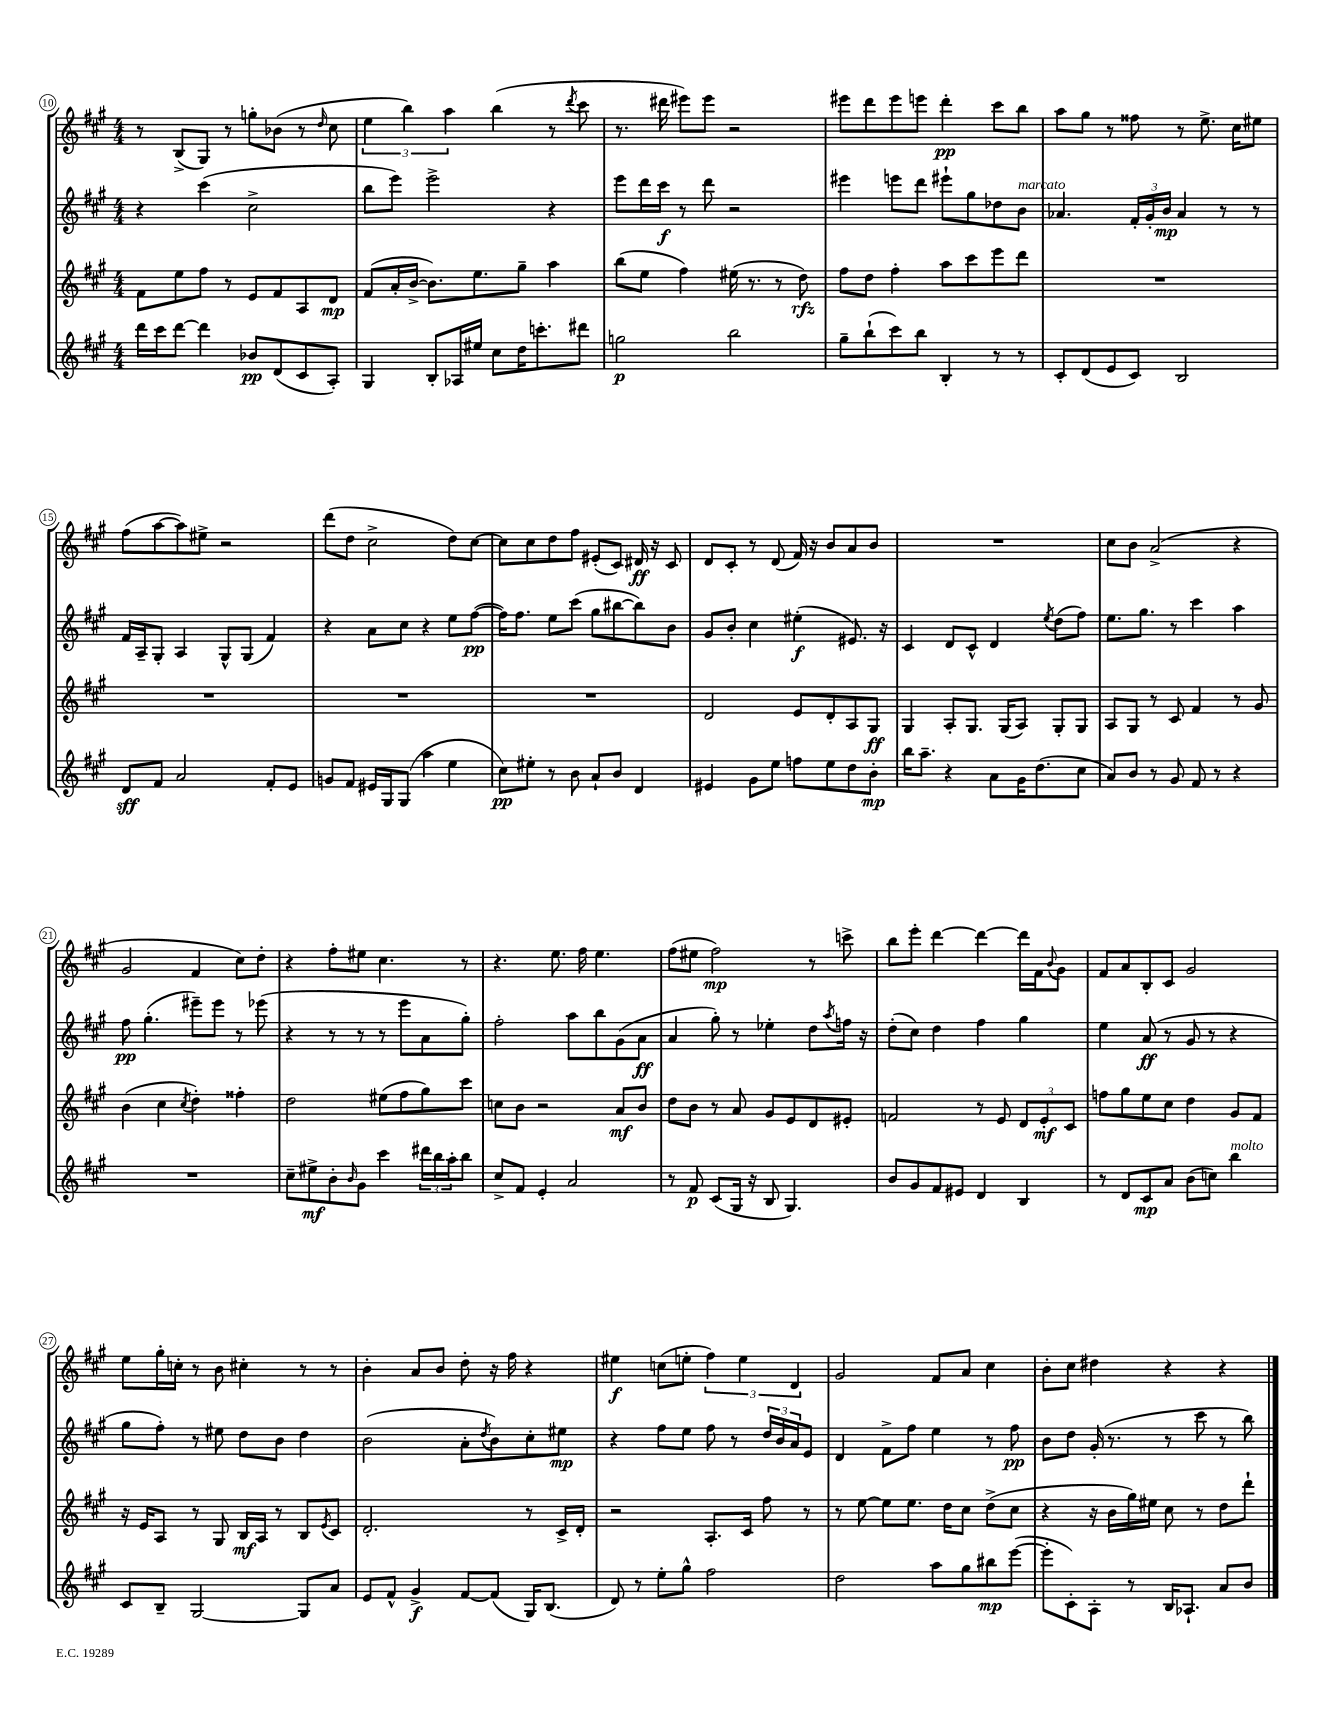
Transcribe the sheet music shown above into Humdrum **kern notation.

**kern	**dynam	**kern	**dynam	**kern	**dynam	**kern	**dynam
*part4	*part4	*part3	*part3	*part2	*part2	*part1	*part1
*staff4	*staff4	*staff3	*staff3	*staff2	*staff2	*staff1	*staff1
*clefG2	*	*clefG2	*	*clefG2	*	*clefG2	*
*k[f#c#g#]	*	*k[f#c#g#]	*	*k[f#c#g#]	*	*k[f#c#g#]	*
*M4/4	*	*M4/4	*	*M4/4	*	*M4/4	*
=10	=10	=10	=10	=10	=10	=10	=10
16ddd\LL	.	8f#\L	.	4r	.	8r	.
16ccc#\J	.	.	.	.	.	.	.
[8ddd\J	.	8ee\	.	.	.	(8B^/L	.
4ddd\]	.	8ff#\J	.	(4ccc#\	.	8G#/J)	.
.	.	8r	.	.	.	8r	.
8b-X/L	pp	8e/L	.	2cc#^\	.	8ggn'\L	.
(8d/	.	8f#/	.	.	.	(8b-X\J	.
8c#/	.	8A/	.	.	.	8r	.
.	.	.	.	.	.	16qqdd/	.
8A'/J)	.	8d/J	mp	.	.	8cc#\	.
=11	=11	=11	=11	=11	=11	=11	=11
4G#/	.	(8f#/L	.	8bb\L	.	6ee\	.
.	.	16a'/L	.	8eee\J)	.	.	.
.	.	.	.	.	.	6bb\)	.
.	.	[16b^/JJ	.	.	.	.	.
8B'/L	.	8.b\L])	.	2eee^\	.	.	.
.	.	.	.	.	.	6aa\	.
16A-X/L	.	.	.	.	.	.	.
16ee#X/JJ	.	8.ee\	.	.	.	.	.
8cc#\L	.	.	.	.	.	(4bb\	.
16dd\K	.	8gg#~\J	.	.	.	.	.
8.cccn'\	.	.	.	.	.	.	.
.	.	4aa\	.	4r	.	8r	.
.	.	.	.	.	.	8qddd/	.
8ddd#X\J	.	.	.	.	.	8ccc#\	.
=12	=12	=12	=12	=12	=12	=12	=12
2ggn\	p	(8bb\L	.	8eee\L	.	8.r	.
.	.	8ee\J	.	16ddd\L	.	.	.
.	.	.	.	16ccc#\JJ	f	16ddd#X\	.
.	.	4ff#\)	.	8r	.	8eee#X\L)	.
.	.	.	.	8ddd\	.	8eee#\J	.
2bb\	.	(16ee#X\	.	2r	.	2r	.
.	.	8.r	.	.	.	.	.
.	.	8r	.	.	.	.	.
.	.	8dd\)	rfz	.	.	.	.
=13	=13	=13	=13	=13	=13	=13	=13
8gg#~\L	.	8ff#\L	.	4eee#X\	.	8eee#X\L	.
(8bb`\	.	8dd\J	.	.	.	8ddd\	.
8ccc#\)	.	4ff#'\	.	8eeen\L	.	8eee#\	.
8bb\J	.	.	.	8ddd\J	.	8eeen\J	.
4B'/	.	8aa\L	.	8eee#X`\L	.	4ddd'\	pp
.	.	8ccc#\	.	8gg#\	.	.	.
8r	.	8eee\	.	8dd-X\	.	8ccc#\L	.
!	!	!	!	!LO:TX:a:i:t=marcato	!	!	!
8r	.	8ddd\J	.	8b\J	.	8bb\J	.
=14	=14	=14	=14	=14	=14	=14	=14
8c#'/L	.	1r	.	4.a-X/	.	8aa\L	.
(8d/	.	.	.	.	.	8gg#\J	.
8e/	.	.	.	.	.	8r	.
8c#/J)	.	.	.	24f#'/LL	.	8ff##X\	.
.	.	.	.	24g#'/	.	.	.
.	.	.	.	24b/JJ	mp	.	.
2B/	.	.	.	4a-/	.	8r	.
.	.	.	.	.	.	8.ee^\	.
.	.	.	.	8r	.	.	.
.	.	.	.	.	.	16cc#\KL	.
.	.	.	.	8r	.	8ee#X\J	.
!!LO:LB:g=z
=15	=15	=15	=15	=15	=15	=15	=15
8d/L	sff	1r	.	16f#/LL	.	(8ff#\L	.
.	.	.	.	16A~/J	.	.	.
8f#/J	.	.	.	8G#'/J	.	[8aa\	.
2a/	.	.	.	4A/	.	8aa\])	.
.	.	.	.	.	.	8ee#X^\J	.
.	.	.	.	8G#^^/L	.	2r	.
.	.	.	.	(8G#/J	.	.	.
8f#'/L	.	.	.	4f#/)	.	.	.
8e/J	.	.	.	.	.	.	.
=16	=16	=16	=16	=16	=16	=16	=16
8gn/L	.	1r	.	4r	.	(8ddd\L	.
8f#/J	.	.	.	.	.	8dd\J	.
16e#X/LL	.	.	.	8a\L	.	2cc#^\	.
16G#/J	.	.	.	.	.	.	.
(8G#/J	.	.	.	8cc#\J	.	.	.
4aa\	.	.	.	4r	.	.	.
4ee\	.	.	.	8ee\L	.	8dd\L)	.
.	.	.	.	([8ff#\J	pp	[8cc#\J	.
=17	=17	=17	=17	=17	=17	=17	=17
8cc#\L)	pp	1r	.	16ff#\KL])	.	8cc#\L]	.
.	.	.	.	8.ff#\J	.	.	.
8ee#X'\J	.	.	.	.	.	8cc#\	.
8r	.	.	.	8ee\L	.	8dd\	.
8b\	.	.	.	(8ccc#\J	.	8ff#\J	.
8a`/L	.	.	.	8gg#\L	.	(8e#X'/L	.
8b/J	.	.	.	[8bb#X\	.	8c#/J)	.
4d/	.	.	.	8bb#\])	.	16d#X/	ff
.	.	.	.	.	.	16r	.
.	.	.	.	8b\J	.	8c#/	.
=18	=18	=18	=18	=18	=18	=18	=18
4e#X/	.	2d/	.	8g#/L	.	8d/L	.
.	.	.	.	8b'/J	.	8c#'/J	.
8g#\L	.	.	.	4cc#\	.	8r	.
8ee\J	.	.	.	.	.	(8d/	.
8ffn\L	.	8e/L	.	(4ee#X'\	f	16f#/)	.
.	.	.	.	.	.	16r	.
8ee\	.	8d'/	.	.	.	8b/L	.
8dd\	.	8A/	.	8.e#X/)	.	8a/	.
8b'\J	mp	8G#/J	ff	.	.	8b/J	.
.	.	.	.	16r	.	.	.
=19	=19	=19	=19	=19	=19	=19	=19
16bb\KL	.	4G#/	.	4c#/	.	1r	.
8.aa~\J	.	.	.	.	.	.	.
4r	.	8A'/L	.	8d/L	.	.	.
.	.	8.G#/J	.	8c#^^/J	.	.	.
8a\L	.	.	.	4d/	.	.	.
.	.	(16G#/KL	.	.	.	.	.
16g#\K	.	8A/J)	.	.	.	.	.
(8.dd\	.	.	.	.	.	.	.
.	.	.	.	8qee/	.	.	.
.	.	8G#'/L	.	(8dd\L	.	.	.
8cc#\J	.	8G#/J	.	8ff#\J)	.	.	.
=20	=20	=20	=20	=20	=20	=20	=20
8a/L)	.	8A/L	.	8.ee\L	.	8cc#\L	.
8b/J	.	8G#/J	.	.	.	8b\J	.
.	.	.	.	8.gg#\J	.	.	.
8r	.	8r	.	.	.	(2a^/	.
8g#/	.	8c#/	.	8r	.	.	.
8f#/	.	4f#/	.	4ccc#\	.	.	.
8r	.	.	.	.	.	.	.
4r	.	8r	.	4aa\	.	4r	.
.	.	8g#/	.	.	.	.	.
!!LO:LB:g=z
=21	=21	=21	=21	=21	=21	=21	=21
1r	.	(4b\	.	8ff#\	pp	2g#/	.
.	.	.	.	(4.gg#'\	.	.	.
.	.	4cc#\	.	.	.	.	.
.	.	8qcc#/	.	.	.	.	.
.	.	4dd'\)	.	8eee#X~\L)	.	4f#/	.
.	.	.	.	8eee#\J	.	.	.
.	.	4ff##X'\	.	8r	.	8cc#\L)	.
.	.	.	.	(8eee-X\	.	8dd'\J	.
=22	=22	=22	=22	=22	=22	=22	=22
8cc#~\L	.	2dd\	.	4r	.	4r	.
8ee#X^\	mf	.	.	.	.	.	.
8b'\	.	.	.	8r	.	8ff#'\L	.
16qqb/	.	.	.	.	.	.	.
8g#\J	.	.	.	8r	.	8ee#X\J	.
4ccc#\	.	(8ee#X\L	.	8r	.	4.cc#\	.
.	.	8ff#\	.	8eee\L	.	.	.
24ddd#X\LL	.	8gg#\)	.	8a\	.	.	.
24bb\	.	.	.	.	.	.	.
24aa'\J	.	.	.	.	.	.	.
8bb\J	.	8ccc#\J	.	8gg#'\J)	.	8r	.
=23	=23	=23	=23	=23	=23	=23	=23
8cc#^/L	.	8ccn\L	.	2ff#'\	.	4.r	.
8f#/J	.	8b\J	.	.	.	.	.
4e'/	.	2r	.	.	.	.	.
.	.	.	.	.	.	8.ee\	.
2a/	.	.	.	8aa\L	.	.	.
.	.	.	.	.	.	16ff#\	.
.	.	.	.	8bb\	.	4.ee\	.
.	.	8a/L	mf	(8g#\	.	.	.
.	.	8b/J	.	8a\J	ff	.	.
=24	=24	=24	=24	=24	=24	=24	=24
8r	.	8dd\L	.	4a/	.	(8ff#\L	.
8f#/	p	8b\J	.	.	.	8ee#X\J	.
(8c#/L	.	8r	.	8gg#'\)	.	2ff#\)	mp
16G#/Jk	.	8a/	.	8r	.	.	.
16r	.	.	.	.	.	.	.
8B/	.	8g#/L	.	4ee-X'\	.	.	.
4.G#/)	.	8e/	.	.	.	.	.
.	.	8d/	.	8dd\L	.	8r	.
.	.	.	.	8qaa/	.	.	.
.	.	8e#X'/J	.	16ffn\Jk	.	8cccn^\	.
.	.	.	.	16r	.	.	.
=25	=25	=25	=25	=25	=25	=25	=25
8b/L	.	2fn/	.	(8dd'\L	.	8bb\L	.
8g#/	.	.	.	8cc#\J)	.	8eee'\J	.
8f#/	.	.	.	4dd\	.	[4ddd\	.
8e#X/J	.	.	.	.	.	.	.
4d/	.	8r	.	4ff#\	.	4ddd\_	.
.	.	8e/	.	.	.	.	.
4B/	.	12d/L	.	4gg#\	.	16ddd\LL]	.
.	.	.	.	.	.	16f#\J	.
.	.	12e'/	mf	.	.	.	.
.	.	.	.	.	.	8qqb/	.
.	.	.	.	.	.	8g#\J	.
.	.	12c#/J	.	.	.	.	.
=26	=26	=26	=26	=26	=26	=26	=26
8r	.	8ffn\L	.	4ee\	.	8f#/L	.
8d/L	.	8gg#\	.	.	.	8a/	.
8c#/	mp	8ee\	.	(8a/	ff	8B'/	.
8a/J	.	8cc#\J	.	8r	.	8c#/J	.
(8b\L	.	4dd\	.	8g#/	.	2g#/	.
8ccn\J)	.	.	.	8r	.	.	.
!LO:TX:a:i:t=molto	!	!	!	!	!	!	!
4bb\	.	8g#/L	.	4r	.	.	.
.	.	8f#/J	.	.	.	.	.
!!LO:LB:g=z
=27	=27	=27	=27	=27	=27	=27	=27
8c#/L	.	16r	.	8gg#\L	.	8ee\L	.
.	.	16e/KL	.	.	.	.	.
8B~/J	.	8A/J	.	8ff#'\J)	.	16gg#'\L	.
.	.	.	.	.	.	16ccn'\JJ	.
[2G#/	.	8r	.	8r	.	8r	.
.	.	8G#/	.	8ee#X\	.	8b\	.
.	.	16B/LL	mf	8dd\L	.	4cc#X'\	.
.	.	16A/JJ	.	.	.	.	.
.	.	8r	.	8b\J	.	.	.
8G#/L]	.	8B/L	.	4dd\	.	8r	.
.	.	8qe/	.	.	.	.	.
8a/J	.	8c#/J	.	.	.	8r	.
=28	=28	=28	=28	=28	=28	=28	=28
8e/L	.	2.d'/	.	(2b\	.	4b'\	.
8f#^^/J	.	.	.	.	.	.	.
4g#^/	f	.	.	.	.	8a/L	.
.	.	.	.	.	.	8b/J	.
[8f#/L	.	.	.	8a'\L	.	8dd'\	.
.	.	.	.	8qdd/	.	.	.
(8f#/J]	.	.	.	8b\)	.	16r	.
.	.	.	.	.	.	16ff#\	.
16G#/KL)	.	8r	.	8cc#'\	.	4r	.
(8.B/J	.	.	.	.	.	.	.
.	.	16c#^/LL	.	8ee#X\J	mp	.	.
.	.	16d'/JJ	.	.	.	.	.
=29	=29	=29	=29	=29	=29	=29	=29
8d/)	.	2r	.	4r	.	4ee#X\	f
8r	.	.	.	.	.	.	.
8ee'\L	.	.	.	8ff#\L	.	(8ccn\L	.
8gg#^^\J	.	.	.	8ee\J	.	8een'\J	.
2ff#\	.	8.A'/L	.	8ff#\	.	6ff#\)	.
.	.	.	.	8r	.	.	.
.	.	.	.	.	.	6ee\	.
.	.	16c#/Jk	.	.	.	.	.
.	.	8ff#\	.	24dd/LL	.	.	.
.	.	.	.	24b/	.	.	.
.	.	.	.	24a/J	.	6d/	.
.	.	8r	.	8e/J	.	.	.
=30	=30	=30	=30	=30	=30	=30	=30
2dd\	.	8r	.	4d/	.	2g#/	.
.	.	[8ee\	.	.	.	.	.
.	.	8ee\L]	.	8f#^\L	.	.	.
.	.	8.ee\J	.	8ff#\J	.	.	.
8aa\L	.	.	.	4ee\	.	8f#/L	.
.	.	16dd\KL	.	.	.	.	.
8gg#\	.	8cc#\J	.	.	.	8a/J	.
8bb#X\	mp	(8dd^\L	.	8r	.	4cc#\	.
([8eee\J	.	8cc#\J	.	8ff#\	pp	.	.
=31	=31	=31	=31	=31	=31	=31	=31
8eee'\L]	.	4r	.	8b\L	.	8b'\L	.
8c#'\)	.	.	.	8dd\J	.	8cc#\J	.
8A'\J	.	16r	.	(16g#'/	.	4dd#X\	.
.	.	16b\LL	.	8.r	.	.	.
8r	.	16gg#\)	.	.	.	.	.
.	.	16ee#X\JJ	.	.	.	.	.
16B/KL	.	8cc#\	.	8r	.	4r	.
8.A-X`/J	.	.	.	.	.	.	.
.	.	8r	.	8ccc#\	.	.	.
8a/L	.	8dd\L	.	8r	.	4r	.
8b/J	.	8ddd`\J	.	8bb\)	.	.	.
==	==	==	==	==	==	==	==
*-	*-	*-	*-	*-	*-	*-	*-
